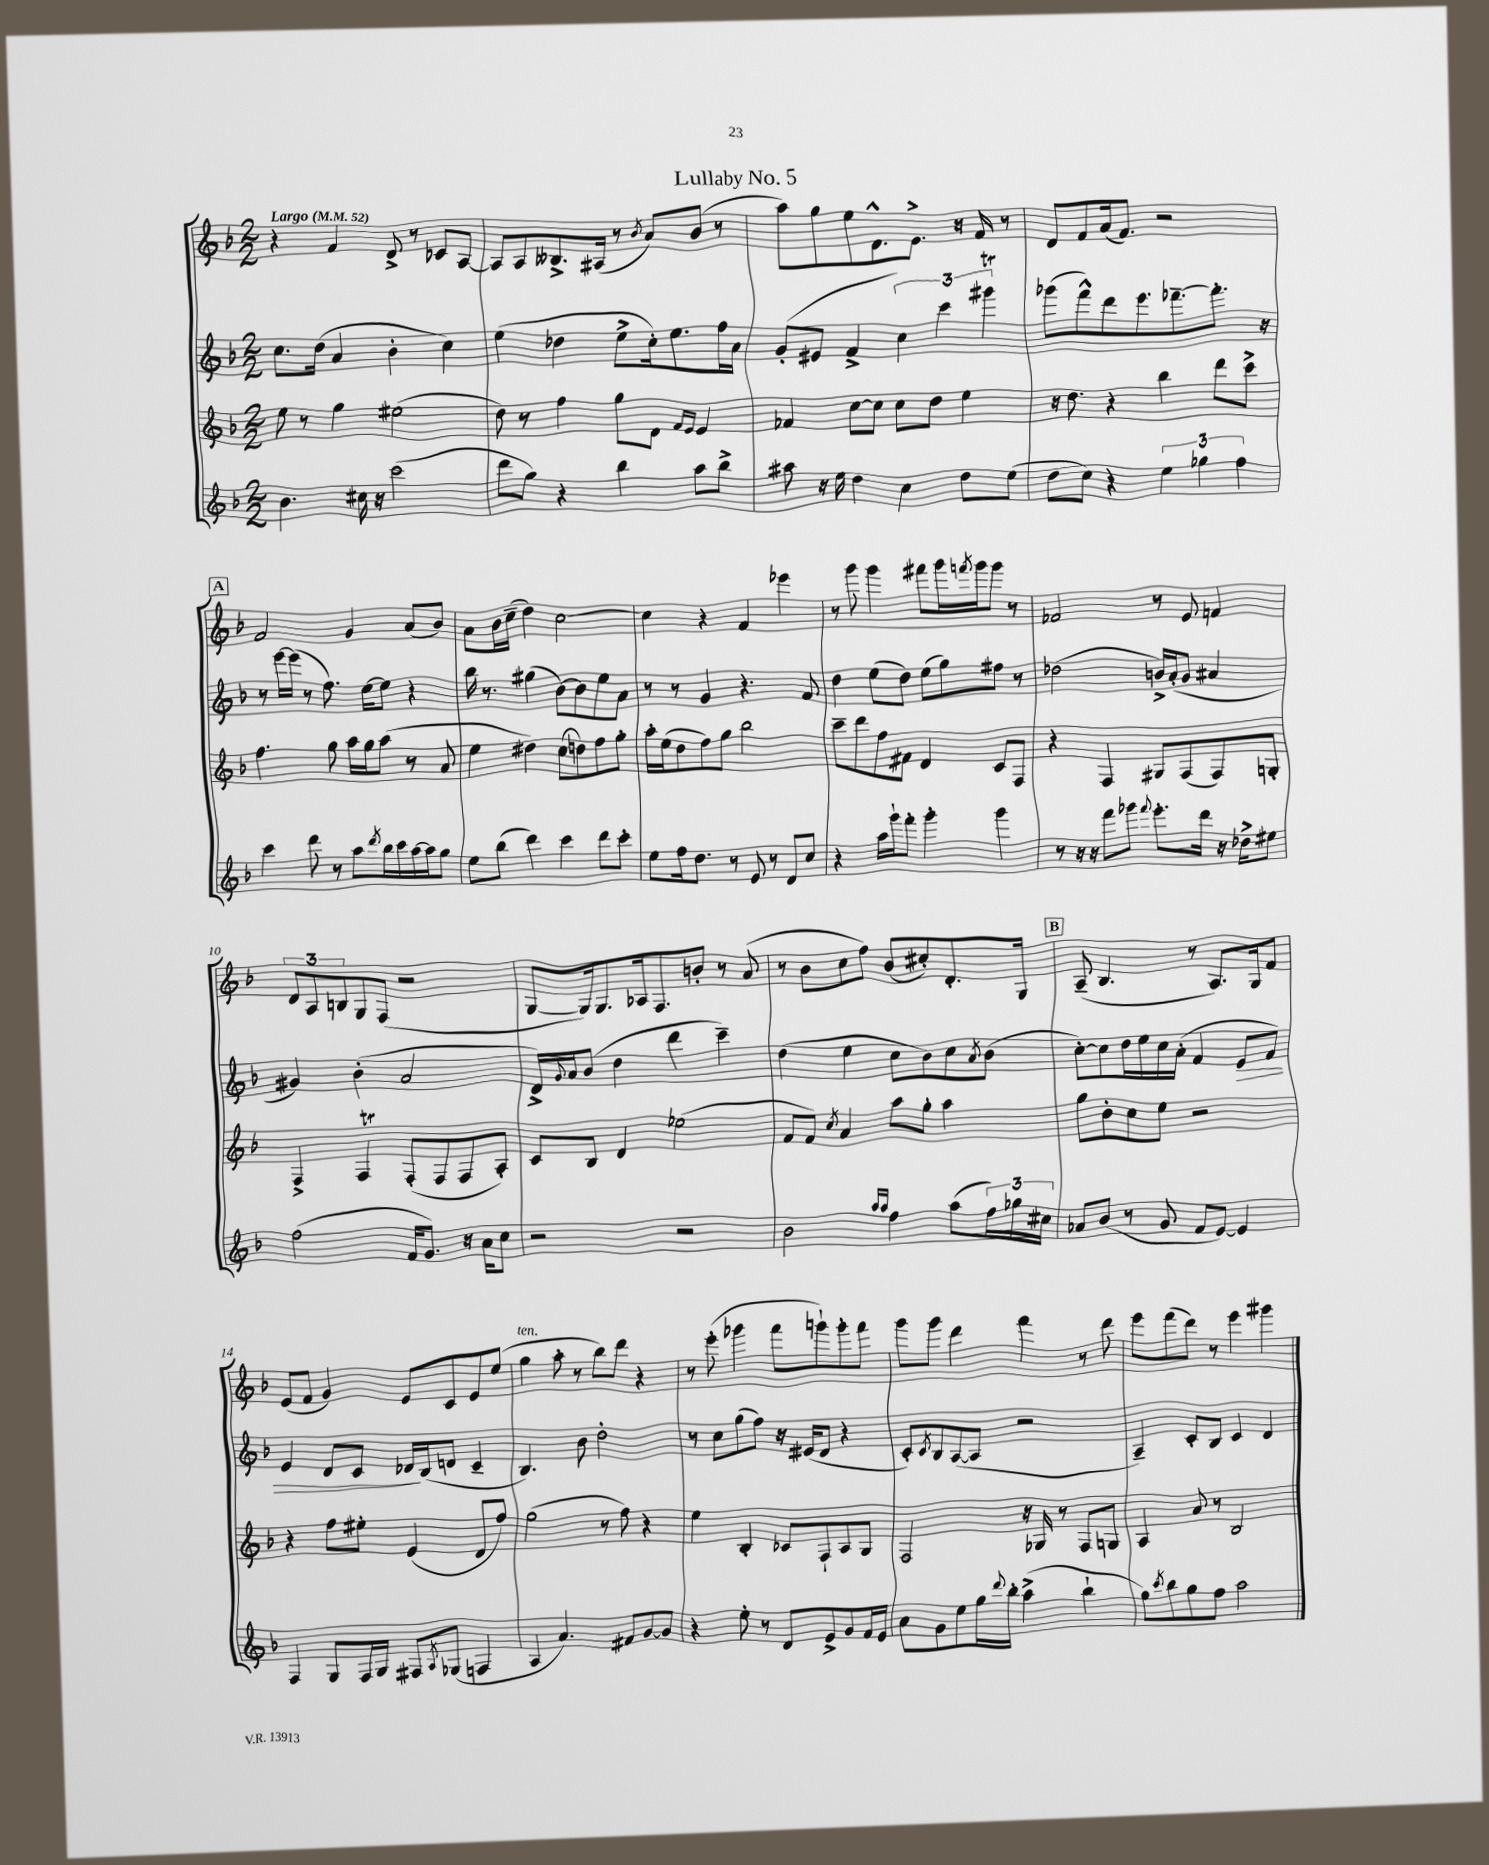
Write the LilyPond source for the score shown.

\header { title = "Lullaby No. 5" }
<<
\new StaffGroup <<
\new Staff = "s0" {
    \clef treble \key f \major \numericTimeSignature \time 2/2 \tempo "Largo" 4 = 52
    r4 f'4 d'8-> r8 ces'8 a8~ |
    a8 a8 beses8.-> ais16( r8 \acciaccatura { bes'8 } a'8) bes'8( r8 |
    a''8) g''8 e''8 d'8.-^ e'8.-> r16 f'16 r8 |
    d'8 f'8 a'16( f'8.) r2 |
    \mark \markup { \box "A" } f'2 g'4 a'8( bes'8) |
    a'8 bes'16 c''16--( d''4) c''2~ |
    c''4 r4 f'4 ees'''4 |
    r8 g'''8 g'''4 fis'''8 g'''16 \acciaccatura { f'''8 } g'''16 g'''8 r8 |
    fes'2 r8 e'8 f'4 |
    \tuplet 3/2 { d'8 a8 b8 } g8 f8( r2 |
    g8~ g16) g8. aes16 f8. b'8-. r8 a'8( |
    r8 bes'8 c''8 f''8) bes'8( cis''8-.) d'8.-. g16 |
    \mark \markup { \box "B" } a8--( bes4. r8 a8.) g16 f'8 |
    e'8( f'8 g'4) e'8 c'8 e'8 e''8( |
    g''4^\markup { \italic "ten." } a''8-. r8 bes''8) d'''8 r4 |
    r8 e'''8-.( ges'''4 f'''8 g'''8-!) g'''8-. f'''8 |
    g'''8 g'''8 d'''4 f'''4 r8 d'''8 |
    e'''8 f'''8( d'''8) r8 e'''4 gis'''4 \bar "|." |
}
\new Staff = "s1" {
    \clef treble \key f \major \numericTimeSignature \time 2/2
    c''8. d''16( a'4 bes'4-. c''4) |
    e''4( des''4 e''8-> c''16-.) e''8. f''16 a'16 |
    g'8-.( eis'8 f'4-> \tuplet 3/2 { c''4) c'''4 gis'''4\trill } |
    ges'''8( f'''8-^) d'''8 e'''8. fes'''8.~-- fes'''8.-. r16 |
    \mark \markup { \box "A" } r8 e'''16~ e'''16( r8 f''8.) e''16~ e''8 r4 |
    bes''16 r8. gis''4( bes'8~) bes'8 e''8 a'8 |
    r8 r8 g'4 r4. f'8 |
    d''4 e''8( d''8) e''8( g''8) fis''8 r8 |
    des''2( b'16->) a'16-.( g'8 ais'4 |
    gis'4) bes'4-.( a'2 |
    d'16->) \appoggiatura { g'8 } a'16 bes'8( d''4 d'''4 c'''4--) |
    d''4( e''4 c''8 bes'8) c''8 \acciaccatura { a'8 } bes'8( |
    \mark \markup { \box "B" } c''8~-.) c''8 d''16 e''16 c''16 a'16-.( f'4 e'8\> f'8) |
    e'4 d'8 c'8 des'16\! bes16( d'8 c'4-- |
    bes4.) bes'8 d''2-. |
    r8 c''8 g''8( f''8) r16 eis'16( d'8 r4 |
    c'8-.) \acciaccatura { c'8 } bes8 a8~( a8 r2 |
    a4--) c'8-. bes8 c'4 d'4 \bar "|." |
}
\new Staff = "s2" {
    \clef treble \key f \major \numericTimeSignature \time 2/2
    e''8 r8 g''4 eis''2( |
    d''8) r8 f''4 g''8 d'8 \grace { f'16 e'16 } e'4 |
    fes'4 c''8~ c''8 c''8 d''8 e''4 |
    r16 d''8. r4 bes''4 d'''8 c'''8-> |
    \mark \markup { \box "A" } f''4. g''8 a''16 g''16 a''8( r8 a'8 |
    e''4 dis''4) c''8( d''8) f''8 g''8-. |
    a''16-. e''16( d''8 f''8) g''8 bes''2 |
    c'''8-- d'''8 f''8 fis'8 d'4 c'8 f8 |
    r4 f4 gis8 f8( f8) g8-. |
    f4-> f4\trill f8-.( f8 f8 a8-.) |
    c'8 bes8 d'4 ees''2( |
    f'8 f'8) \acciaccatura { c''8 } a'4 a''8 g''8-. a''4 |
    \mark \markup { \box "B" } g''8 bes'8-. c''8 e''8 r2 |
    r4 f''8 eis''8-. e'4( d'8 f''8) |
    g''2( r8 f''8) r4 |
    e''4 bes4-. ces'8 f8-! a8 g8 |
    f2 r16 ges16 r8 f8 g8 |
    a4 a'8 r8 bes2 \bar "|." |
}
\new Staff = "s3" {
    \clef treble \key f \major \numericTimeSignature \time 2/2
    bes'4. cis''16 r16 c'''2( |
    d'''8 g''8) r4 bes''4 a''8 bes''8-> |
    ais''8 r16 e''16 d''4 c''4 d''8 e''8( |
    d''8 c''8) r4 \tuplet 3/2 { e''4 ges''4 f''4 } |
    \mark \markup { \box "A" } c'''4 d'''8 r8 a''8 \acciaccatura { d'''8 } bes''16 c'''16 a''16~ a''16 g''8 |
    e''8 bes''8( d'''4) c'''4 d'''8 c'''8-. |
    e''8 f''16 d''8. r8 e'8 r8 d'8 c''8 |
    r4 a''16 g'''16-! f'''8-. g'''4-. g'''4 |
    r8 r16 r16 f'''8 ges'''8 \appoggiatura { f'''8 } e'''8.-. d'''16 r16 des''16-> eis''8 |
    f''2( f'16 g'8.) r16 a'16 c''8 |
    r2 r2 |
    bes'2 \grace { a''16 a''16 } f''4 a''8( \tuplet 3/2 { f''16) ges''16 cis''16 } |
    \mark \markup { \box "B" } aes'8 bes'8( r8 g'8 f'8 e'8~) e'4 |
    f4 g8 f16 g16 fis8 \acciaccatura { a8 } ges8( f4 |
    a4 a'4.) fis'8 g'8~ g'8 |
    r4 e''8-. r8 d'8 e'8-> g'8 f'16 e'16 |
    a'8 g'8 e''8 g''16 \appoggiatura { d'''8 } bes''16-. a''4->( bes''4-! |
    g''8) \acciaccatura { c'''8 } bes''8 g''8 f''8 a''2 \bar "|." |
}
>>
>>
